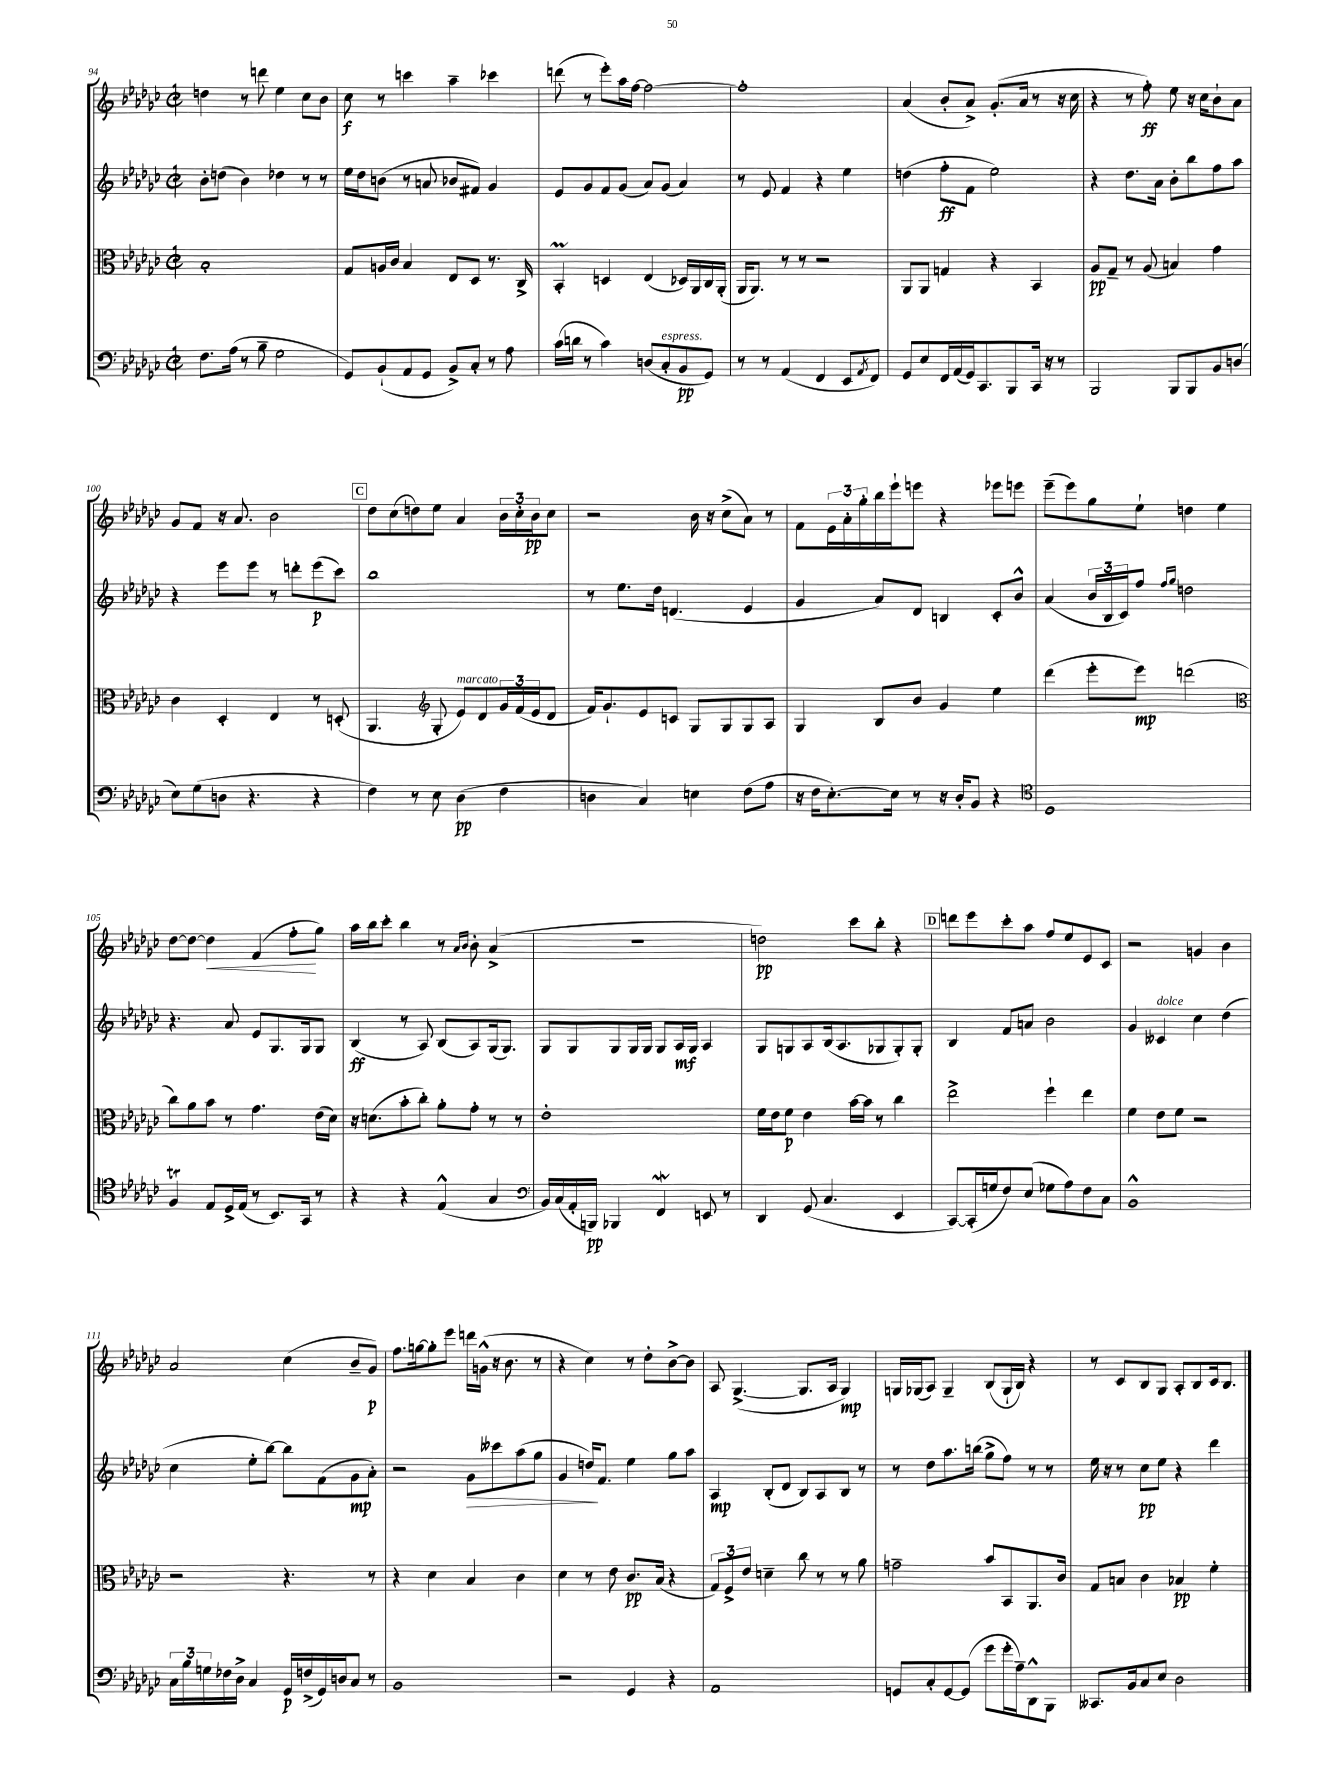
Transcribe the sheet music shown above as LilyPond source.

<<
\new StaffGroup <<
\new Staff = "s0" {
    \clef treble \key ges \major \defaultTimeSignature \time 2/2
    d''4 r8 d'''8 ees''4 ces''8 bes'8 |
    ces''8\f r8 c'''4 aes''4-- ces'''4 |
    d'''8( r8 ees'''8-.) aes''16 f''16~ f''2~ |
    f''1-. |
    aes'4( bes'8-. aes'8->) ges'8.-.( aes'16 r8 r16 ces''16 |
    r4 r8 f''8-.\ff) ees''8 r16 ces''16 bes'8-! aes'8 |
    ges'8 f'8 r16 aes'8. bes'2 |
    \mark \markup { \box "C" } des''8 ces''8( d''8) ees''8 aes'4 \tuplet 3/2 { bes'16 ces''16-. bes'16\pp } ces''8 |
    r2 bes'16 r16 ces''8->( aes'8) r8 |
    f'8 \tuplet 3/2 { ees'16 aes'16-. ges''16-. } bes''16 ees'''16-! e'''8 r4 ees'''8 e'''8 |
    ees'''8--( ees'''8) ges''8 ees''8-! d''4 ees''4 |
    des''8~ des''8~ des''4\< f'4( f''8-.\! ges''8) |
    aes''16 bes''16 ces'''8-. bes''4 r8 \grace { aes'16 bes'16 } bes'8-. aes'4->( |
    r1 |
    d''2\pp) ces'''8 bes''8-. r4 |
    \mark \markup { \box "D" } d'''8 ees'''8 ces'''8-. aes''8 f''8 ees''8 ees'8 ces'8 |
    r2 g'4 bes'4 |
    aes'2 ces''4( bes'8-- ges'8\p) |
    f''8. g''16~ g''8-. ees'''8 d'''16 g'16-^( r16 bes'8. r8 |
    r4 ces''4) r8 des''8-. bes'8~-> bes'8 |
    aes8 ges4.~->( ges8. aes16 ges4\mp) |
    g16 ges16( aes8) ges4-- bes8( ges16-! bes16) r4 |
    r8 ces'8 bes8 ges8 aes8-. bes8 ces'16 bes8. \bar "|." |
}
\new Staff = "s1" {
    \clef treble \key ges \major \defaultTimeSignature \time 2/2
    bes'8-. d''8( bes'4) des''4 r8 r8 |
    ees''16 des''16 b'8( r8 a'8 bes'8 fis'8) ges'4 |
    ees'8 ges'8 f'8 ges'8( aes'8) ges'8( aes'4) |
    r8 ees'8 f'4 r4 ees''4 |
    d''4( f''8-.\ff f'8 ees''2) |
    r4 des''8. aes'16 bes'8-. bes''8 f''8 aes''8 |
    r4 ees'''8 ees'''8 r8 d'''8-. ees'''8\p( ces'''8) |
    \mark \markup { \box "C" } bes''1 |
    r8 ees''8. des''16 d'4.( ees'4 |
    ges'4 aes'8) des'8 b4 ces'8-. bes'8-^ |
    aes'4( \tuplet 3/2 { bes'16 bes16 ces'16) } f''8 \grace { f''16 ges''16 } d''2 |
    r4. aes'8 ees'8 ges8. ges16 ges8 |
    bes4\ff( r8 aes8) bes8( aes8) ges16( ges8.) |
    ges8 ges8 ges8 ges16 ges16 ges8 aes16\mf ges16 aes4 |
    ges8 g8 aes8 bes16( aes8. ges8 ges8-.) ges8-. |
    \mark \markup { \box "D" } bes4 f'8 a'8 bes'2 |
    ges'4 ceses'4^\markup { \italic "dolce" } ces''4 des''4( |
    ces''4 ees''8-. bes''8~) bes''8 f'8( ges'8\mp aes'8-.) |
    r2 ges'8\> ceses'''8 aes''8( ges''8 |
    ges'4 d''16\!) f'8. ees''4 ges''8 aes''8 |
    aes4\mp bes8-.( des'8 bes8) aes8 bes8 r8 |
    r8 des''8 aes''8. b''16( ges''8-> f''8) r8 r8 |
    ees''16 r16 r8 ces''8\pp ees''8 r4 des'''4 \bar "|." |
}
\new Staff = "s2" {
    \clef alto \key ges \major \defaultTimeSignature \time 2/2
    bes1-. |
    ges8 a16 ces'16 bes4 ees8 des8 r8. ces16-> |
    bes,4-.\prall d4 ees4( des16) aes,16 ces16 aes,16-.( |
    aes,16 aes,8.) r8 r8 r2 |
    aes,8 aes,8 g4 r4 bes,4 |
    aes8\pp ges8-- r8 aes8( b4) ges'4 |
    ces'4 des4-. ees4 r8 d8-.( |
    \mark \markup { \box "C" } aes,4. \clef treble ges8-. ees'8^\markup { \italic "marcato" }) des'8 \tuplet 3/2 { ges'16 f'16( ees'16 } des'8 |
    f'16) ges'8.-! ees'8 c'8 ges8 ges8 ges8 aes8 |
    ges4 bes8 bes'8 ges'4 ees''4 |
    des'''4( ees'''8-. ees'''8\mp) d'''2( |
    \clef alto ces''8) aes'8 bes'8 r8 ges'4. ees'16( des'16) |
    r16 d'8.( bes'8-. ces''8-.) aes'8-. ges'8-. r8 r8 |
    ees'1-. |
    f'16 ees'16 f'8\p ees'4 bes'16~ bes'16 r8 ces''4 |
    \mark \markup { \box "D" } ees''2-> f''4-! ees''4 |
    f'4 ees'8 f'8 r2 |
    r2 r4. r8 |
    r4 des'4 bes4 ces'4 |
    des'4 r8 ees'8 ces'8.\pp bes16( r4 |
    \tuplet 3/2 { ges8) f8-> ees'8 } d'4-- ces''8 r8 r8 aes'8 |
    g'2-- bes'8 bes,8 aes,8. ces'16 |
    ges8 b8 ces'4 bes4\pp f'4-. \bar "|." |
}
\new Staff = "s3" {
    \clef bass \key ges \major \defaultTimeSignature \time 2/2
    f8. aes16( r8 bes8-- ges2 |
    ges,8) bes,8-!( aes,8 ges,8 bes,8->) ces8-. r8 aes8 |
    ces'16( d'16 r8 ces'4) d8( ces8-.^\markup { \italic "espress." } bes,8\pp ges,8) |
    r8 r8 aes,4( f,4 ees,8 \acciaccatura { aes,8 } f,8) |
    ges,8 ees8 f,16 aes,16( ges,16) ces,8. bes,,8 ces,16 r16 r8 |
    bes,,2 bes,,8 bes,,8 bes,8 d8( |
    ees8) ges8( d8 r4. r4 |
    \mark \markup { \box "C" } f4) r8 ees8 des4\pp( f4 |
    d4 ces4) e4 f8( aes8 |
    r16 f16 ees8.~-.) ees16 r8 r16 des16-. bes,8 r4 |
    \clef tenor des1 |
    f4\trill ees8 des16-> ees16( r8 bes,8.) ges,16 r8 |
    r4 r4 ees4-^( ges4 |
    \clef bass bes,16) ces16( aes,16-. b,,16\pp) bes,,4 f,4\mordent e,8 r8 |
    des,4 ges,8( ces4. ees,4 |
    \mark \markup { \box "D" } ces,8~) ces,16-.( g16 f8) ees8( ges8 aes8) f8 ces8 |
    bes,1-^ |
    \tuplet 3/2 { ces16 bes16 g16 } fes16 des16-> ces4 ges,16\p f16->( ges,16) d16 ces8 r8 |
    bes,1 |
    r2 ges,4 r4 |
    aes,1 |
    g,8 ces8-. g,8~ g,8( ges'8 ges'16-. aes16--) des,8-^ bes,,8 |
    ceses,8. bes,16 ces8 ees8 des2 \bar "|." |
}
>>
>>
\layout { \context { \Score currentBarNumber = #94 } }
